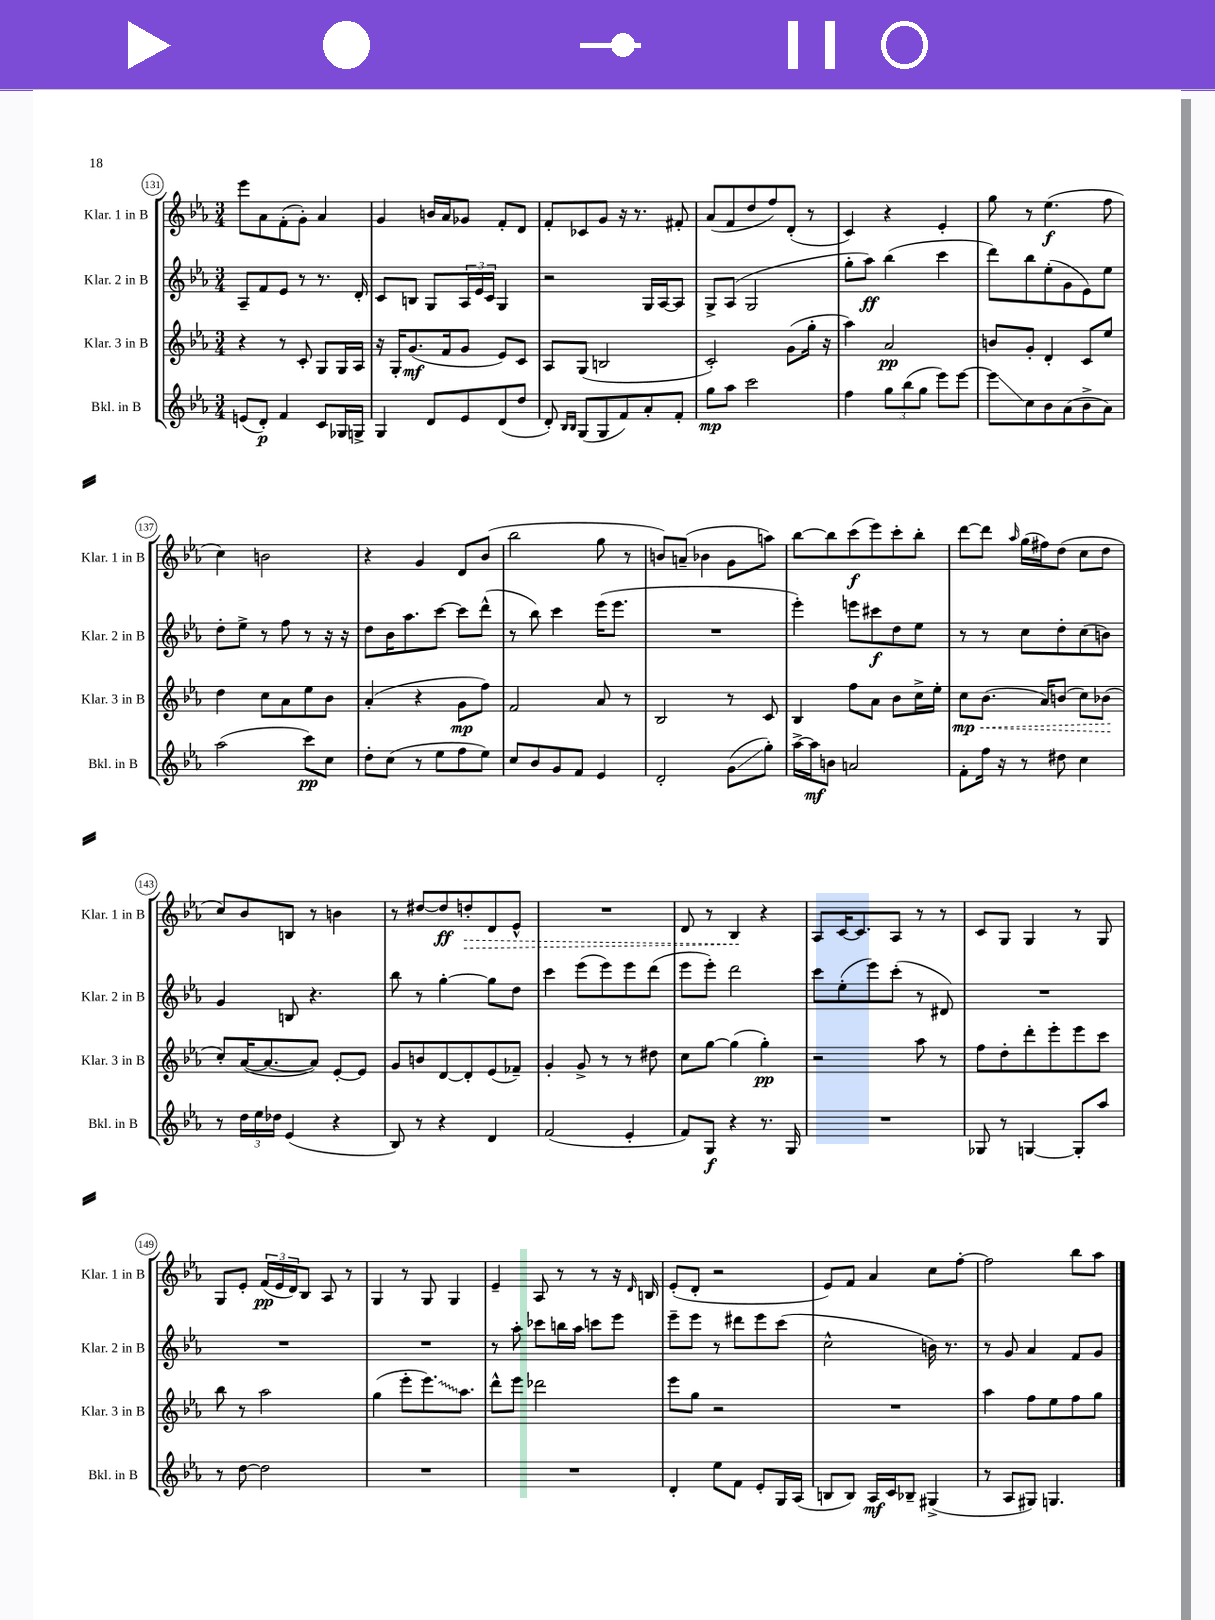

**kern	**kern	**kern	**kern
*staff4	*staff3	*staff2	*staff1
*clefG2	*clefG2	*clefG2	*clefG2
*k[b-e-a-]	*k[b-e-a-]	*k[b-e-a-]	*k[b-e-a-]
*M3/4	*M3/4	*M3/4	*M3/4
(8e	4r	8A-~	8eee-
8d')	.	8f	8a-
4f	8r	8e-	(8f'
.	8c'	8r	8g')
8c	8G	8.r	4a-
16G-	16G	.	.
16G^	16A-	16d'	.
=	=	=	=
4G	16r	8c	4g
.	16G'	.	.
.	(8.g	8B	.
8d	.	8G	16b
.	16f	.	16a-
8e-	8g	24A-	8g-
.	.	24e-	.
.	.	24c	.
(8d	8e-)	4G	8f'
8dd	8c	.	8d
=	=	=	=
8d')	8A-	2r	8f'
16qqB-	.	.	.
16qqB-	.	.	.
(8G	(8G	.	8c-
8G	2B	.	8g
8f)	.	.	16r
.	.	.	8.r
8a-'	.	16G	.
.	.	[16A-	.
8f'	.	8A-]	8f#'
=	=	=	=
8gg	2c')	8G^	(8a-
8aa-	.	(8A-	8f
2ccc	.	2G	8dd
.	.	.	8ff)
.	(8g	.	(8d'
.	16gg'	.	8r
.	16r	.	.
=	=	=	=
4ff	4aa-)	8gg'	4c)
.	.	8aa-)	.
12gg	2a-	(4bb-	4r
(12bb-	.	.	.
12gg	.	.	.
8eee-)	.	4ccc	4e-'
[8eee-	.	.	.
=	=	=	=
8eee-]	8b	8ddd)	8gg
8cc	8g'	8bb-	8r
8b-	4d'	(8ee-'	(4.ee-
(8a-	.	8g	.
8b-^	8c	8e-)	.
8a-)	8ee-	8ee-	8ff
=	=	=	=
(2aa-	4dd	8dd'	4cc)
.	.	8ee-^	.
.	8cc	8r	2b
.	8a-	8ff	.
8ccc)	8ee-	8r	.
8cc	8b-	16r	.
.	.	16r	.
=	=	=	=
8dd'	(4a-'	8dd	4r
(8cc	.	16b-	.
.	.	8.aa-	.
8r	4r	.	4g
8ee-	.	[8ccc	.
8ff	8g	8ccc]	8d
8ee-)	8ff)	(8ddd^^	(8b-
=	=	=	=
8cc	2f	8r	2bb-
8b-	.	8bb-)	.
8g	.	4ccc	.
8f	.	.	.
4e-	8a-	(16eee-	8gg
.	.	8.eee-	.
.	8r	.	8r
=	=	=	=
2d'	2B-	2.r	8b)
.	.	.	(8a~
.	.	.	4b-
(8g	8r	.	8g
8gg')	8c	.	8aa)
=	=	=	=
[16aa-^	4B-	4eee-')	[8bb-
16aa-]	.	.	.
8b	.	.	8bb-]
2a	8ff	8eee	(8ccc
.	8a-	8ccc#	8eee-)
.	8b-	8dd	8ccc'
.	16cc^	8ee-	8bb-'
.	16ee-'	.	.
=	=	=	=
8f'	8cc	8r	[8ddd
16ff	(8.b-	8r	8ddd]
16r	.	.	.
.	.	.	16qqaa-
8r	.	8cc	(16gg
.	16a-)	.	16ff#)
8dd#	(8b	8dd'	(8dd
4cc	8cc)	(8cc	8cc
.	(8b-	8b)	8dd
=	=	=	=
8r	8cc')	4g	8cc)
24dd	([16a-	.	8b-
24ee-	.	.	.
.	8.a-_	.	.
24dd-	.	.	.
(4e-	.	8B	8B
.	8a-])	4.r	8r
4r	[8e-'	.	4b
.	8e-]	.	.
=	=	=	=
8B-)	8g	8bb-	8r
8r	8b	8r	[8dd#
4r	[8d	[4gg'	8dd#]
.	8d']	.	8dd'
4d	(8e-	8gg]	8d
.	8f-~)	8dd	8e-^^
=	=	=	=
(2f	4g'	4ccc	2.r
.	8g^	(8eee-	.
.	8r	8eee-)	.
4e-'	8r	8eee-	.
.	8dd#	(8ddd	.
=	=	=	=
8f)	8cc	8eee-	8d
8G	[8gg	8eee-')	8r
4r	(4gg]	2ddd	4B-
8.r	4gg')	.	4r
16G	.	.	.
=	=	=	=
2.r	2r	8ccc	8A-
.	.	(8ee-'	[16c
.	.	.	8.c]
.	.	8eee-)	.
.	.	(8ccc'	8A-
.	8aa-	8r	8r
.	8r	8d#)	8r
=	=	=	=
8G-	8ff	2.r	8c
8r	8dd'	.	8G
[4G	8ddd'	.	4G
.	8eee-'	.	.
8G']	8eee-	.	8r
8aa-	8ccc	.	8G
=	=	=	=
8r	8bb-	2.r	8G
[8dd	8r	.	8e-'
2dd]	2aa-	.	(24f
.	.	.	24e-
.	.	.	24d)
.	.	.	8B-
.	.	.	8A-
.	.	.	8r
=	=	=	=
2.r	(4gg	2.r	4G
.	8eee-'	.	8r
.	8.eee-)	.	8G
.	.	.	4G
.	8.aa-	.	.
=	=	=	=
2.r	8ddd^^	8r	4e-~
.	8eee-	8aa-'	.
.	2ddd-	8ccc-	8A-
.	.	16bb	8r
.	.	16aa-	.
.	.	8ccc	8r
.	.	8eee-	16r
.	.	.	16qqd
.	.	.	16B
=	=	=	=
4d'	8eee-	8eee-~	(8e-'
.	8gg	8eee-	8d'
8ee-	2r	8r	2r
8f	.	8ddd#	.
8e-'	.	8eee-	.
16G	.	(8ccc	.
(16A-	.	.	.
=	=	=	=
8B	2.r	2cc^^	8e-)
8B)	.	.	8f
16A-	.	.	4a-
16c	.	.	.
8B-~	.	.	.
(4G#^	.	16b)	8cc
.	.	8.r	.
.	.	.	[8ff'
=	=	=	=
8r	4aa-	8r	2ff]
8A-	.	8g	.
8G#)	8ff	4a-	.
4.G	8ee-	.	.
.	8ff	8f	8bb-
.	8gg	8g	8aa-
==	==	==	==
*-	*-	*-	*-
